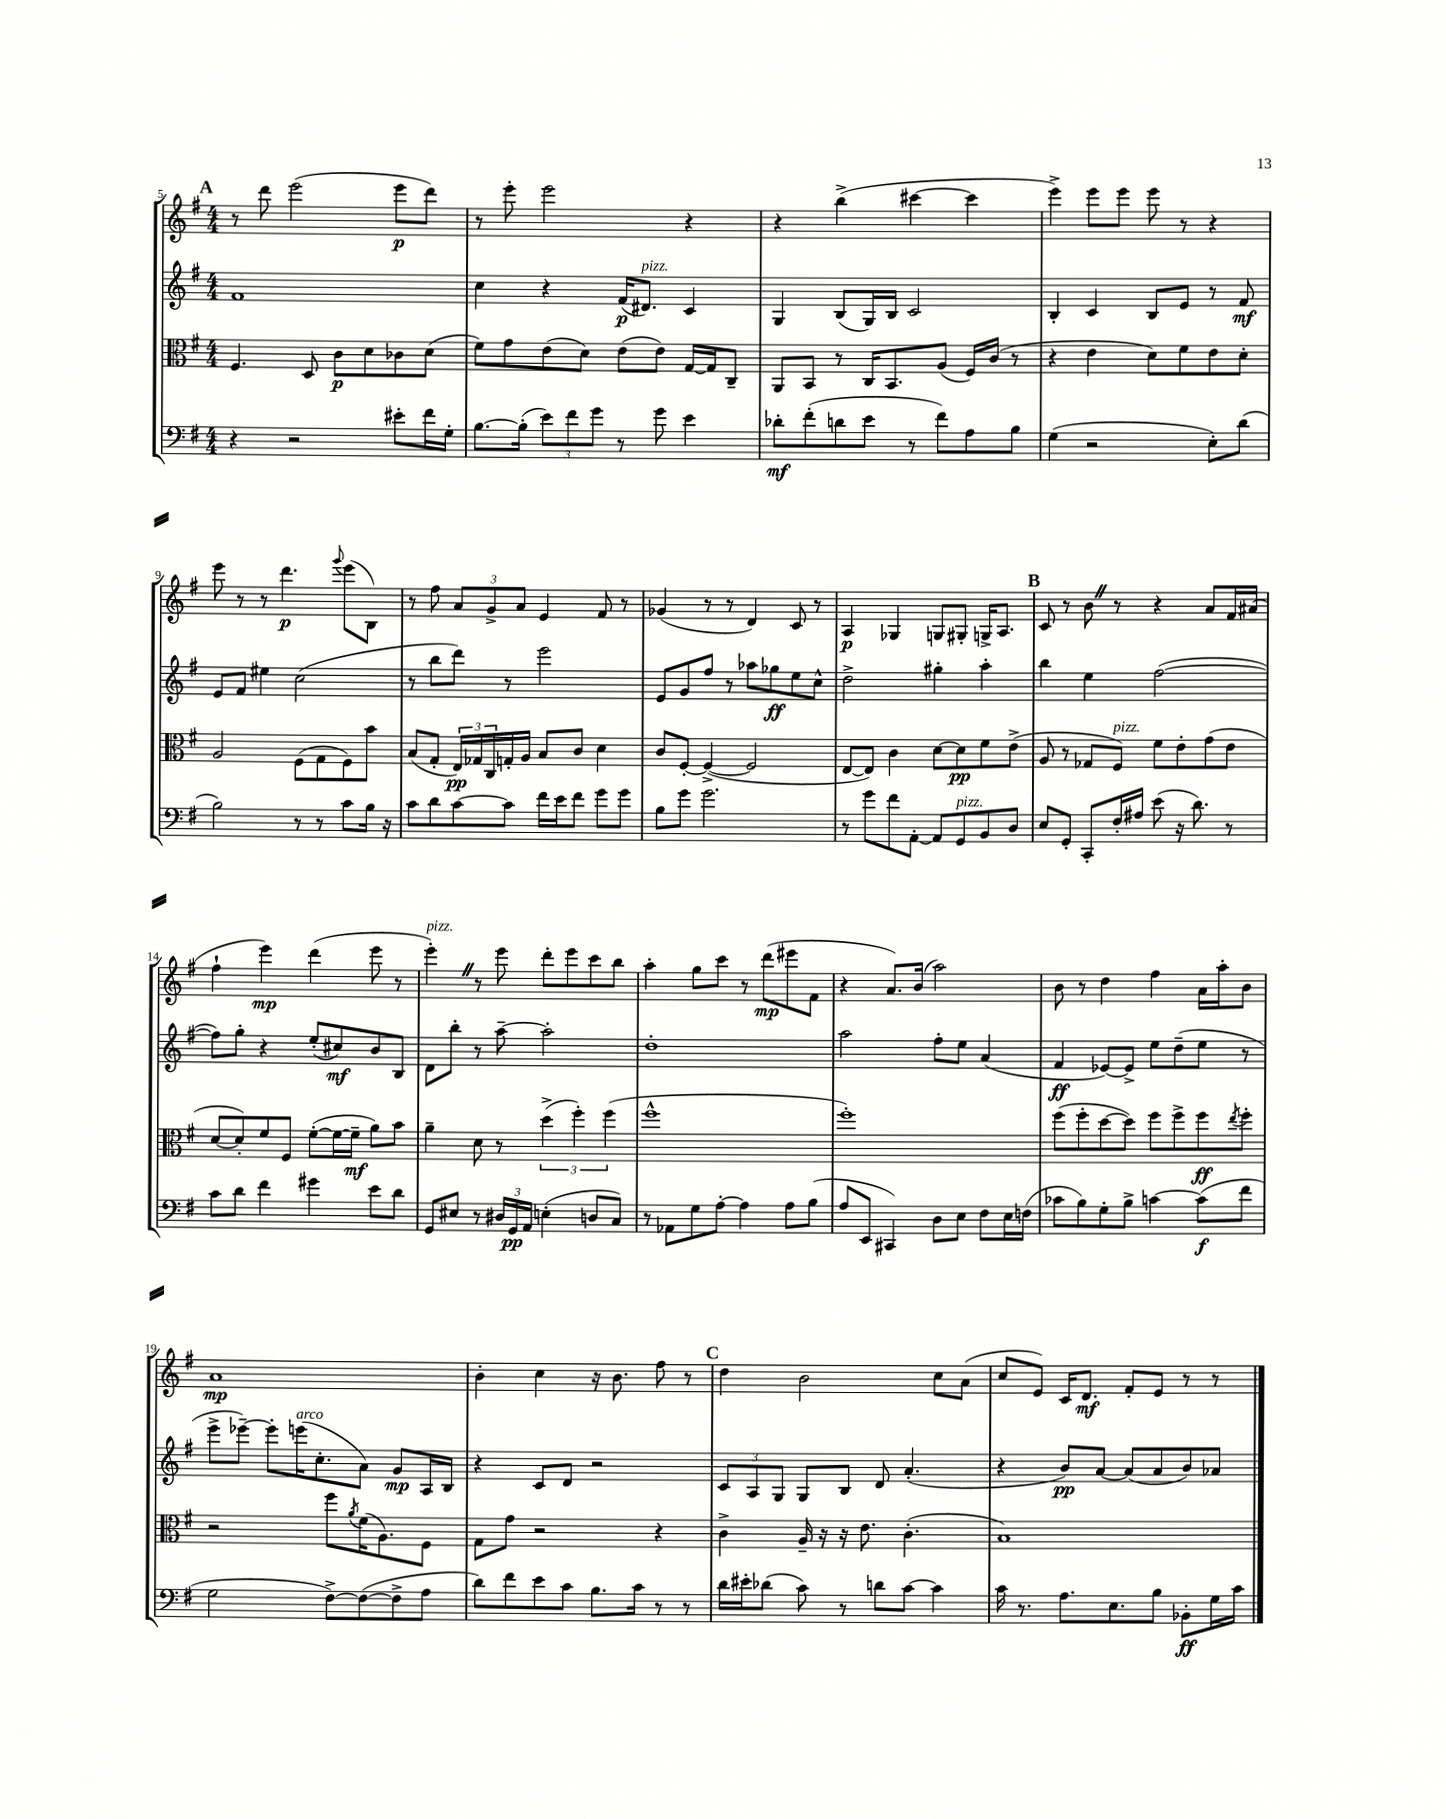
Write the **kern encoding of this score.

**kern	**kern	**kern	**kern
*staff4	*staff3	*staff2	*staff1
*clefF4	*clefC3	*clefG2	*clefG2
*k[f#]	*k[f#]	*k[f#]	*k[f#]
*M4/4	*M4/4	*M4/4	*M4/4
4r	4.F#	1f#	8r
.	.	.	8ddd
2r	.	.	(2eee
.	8D	.	.
.	8c	.	.
.	8d	.	.
8e#'	8c-	.	8eee
16f#	(8d	.	8ddd)
16G'	.	.	.
=	=	=	=
[8.B	8f#)	4cc	8r
.	8g	.	8eee'
(16B']	.	.	.
12e)	(8e	4r	2eee
12f#	.	.	.
.	8d)	.	.
12g	.	.	.
8r	(8e	(16f#	.
.	.	8.d#)	.
8g	8e)	.	.
4e	[16G	4c	4r
.	16G]	.	.
.	8C~	.	.
=	=	=	=
8d-'	8AA	4G	4r
(8f#'	8BB	.	.
8d	8r	(8B	(4bb^
8e	16C	16G)	.
.	8.BB	16B	.
8r	.	2c	[4ccc#
8f#)	(8A	.	.
8A	16F#)	.	4ccc#]
.	(16c	.	.
8B	8r	.	.
=	=	=	=
(4G	4r	4B'	4eee^)
2r	4e	4c	8eee
.	.	.	8eee
.	8d)	8B	8eee
.	8f#	8e	8r
8E')	8e	8r	4r
(8d	8d'	8f#	.
=	=	=	=
2B)	2A	8e	8eee
.	.	8f#	8r
.	.	4ee#	8r
.	.	.	4.ddd
8r	(8F#	(2cc	.
8r	8G	.	.
.	.	.	8qqggg
8c	8F#)	.	(8eee
16B	8b	.	8B)
16r	.	.	.
=	=	=	=
8c	(8B	8r	8r
8d	8G'	8bb	8ff#
[8c	24E)	8ddd)	12a
.	24G-	.	.
.	24C	.	12g^
8c]	16G'	8r	.
.	.	.	12a
.	16A	.	.
16f#	8B	2eee	4e
16e	.	.	.
8f#	8c	.	.
8g	4d	.	8f#
8g	.	.	8r
=	=	=	=
8B	8c	8e	(4g-
8g	[8F#'	8g	.
2.g	(4F#^_	8ff#	8r
.	.	8r	8r
.	2F#]	8aa-	4d)
.	.	8gg-	.
.	.	8ee	8c
.	.	8cc^^	8r
=	=	=	=
8r	[8E	2dd^	4A
8g	8E])	.	.
8f#	4c	.	4G-
[8AA'	.	.	.
8AA]	[8d	4gg#'	8G
8GG	8d]	.	8G#'
8BB	8f#	4aa'	16G^
.	.	.	8.A
8D	(8e^	.	.
=	=	=	=
8E	8A	4bb	8c
8GG'	8r	.	8r
8CC'	8G-	4ee	8b
16F#'	8F#)	.	8r
16A#	.	.	.
(8e	8f#	([2ff#	4r
16r	8e'	.	.
8.d)	.	.	.
.	(8g	.	8a
8r	8e	.	16f#
.	.	.	(16a#
=	=	=	=
8c	[8d	8ff#])	4ff#`
8d	8d'])	8gg'	.
4f#	8f#	4r	4eee)
.	8F#	.	.
4g#	([8f#'	(8ee'	(4ddd
.	16f#_	8cc#)	.
.	16f#~]	.	.
8e	8a)	8b	8eee
8d	8b	8B	8r
=	=	=	=
8GG	4a~	8d	4eee')
8E#	.	8bb'	.
8r	8d	8r	8r
24D#	8r	[8aa~	8eee
24GG	.	.	.
24AA	.	.	.
(4E'	(6dd^	2aa']	8ddd'
.	.	.	8eee
.	6ff#')	.	.
8D	.	.	8ccc
.	(6ff#	.	.
8C)	.	.	8bb
=	=	=	=
8r	1ff#^^	1dd'	4aa'
8AA-	.	.	.
8G	.	.	8gg
[8A'	.	.	8ccc
4A]	.	.	8r
.	.	.	(8ddd
8A	.	.	8eee#
(8B	.	.	8f#
=	=	=	=
8A	1ff#')	2aa	4r
8EE	.	.	.
4CC#)	.	.	8.a)
.	.	.	(16b
8D	.	8ff#'	2aa)
8E	.	8ee	.
8F#	.	(4a	.
16E	.	.	.
(16F	.	.	.
=	=	=	=
8c-	(8ff#	4f#	8b
8B)	8ff#'	.	8r
8G'	[8dd	[8e-)	4dd
8B^	8dd])	8e-^]	.
[4c	8ff#	8ee	4ff#
.	8ff#^	(8dd~	.
(8c]	8ff#	8ee	16a
.	.	.	16aa'
.	8qee	.	.
8f#	8ff#'	8r	8b
=	=	=	=
2G	2r	8eee^	1a
.	.	[8eee-~)	.
.	.	8eee-']	.
.	.	(16eee	.
.	.	8.cc'	.
[8F#^)	8ff#	.	.
.	8qa	.	.
(8F#_	(16f#	8a)	.
.	8.A)	.	.
8F#^]	.	8g	.
8A	8F#	16A	.
.	.	16B	.
=	=	=	=
8d)	8G	4r	4b'
8f#	8g	.	.
8e	2r	8c	4cc
8c	.	8d	.
8.B	.	2r	16r
.	.	.	8.b
16c	.	.	.
8r	4r	.	8ff#
8r	.	.	8r
=	=	=	=
16d	4c^	12c	4dd
16e#'	.	.	.
.	.	12A	.
(8d-	.	.	.
.	.	12G	.
8c)	16A~	8G	2b
.	16r	.	.
8r	16r	8B	.
.	8.e	.	.
8d	.	8d	.
[8c	(4.c'	(4.a'	.
4c]	.	.	8cc
.	.	.	(8a
=	=	=	=
16c	1B)	4r	8cc
8.r	.	.	.
.	.	.	8e)
8.A	.	8b)	16c
.	.	.	8.d
.	.	[8a	.
8.E	.	.	.
.	.	(8a]	8f#'
8B	.	8a	8e
8BB-'	.	8b)	8r
16G	.	8a-	8r
16c	.	.	.
==	==	==	==
*-	*-	*-	*-
